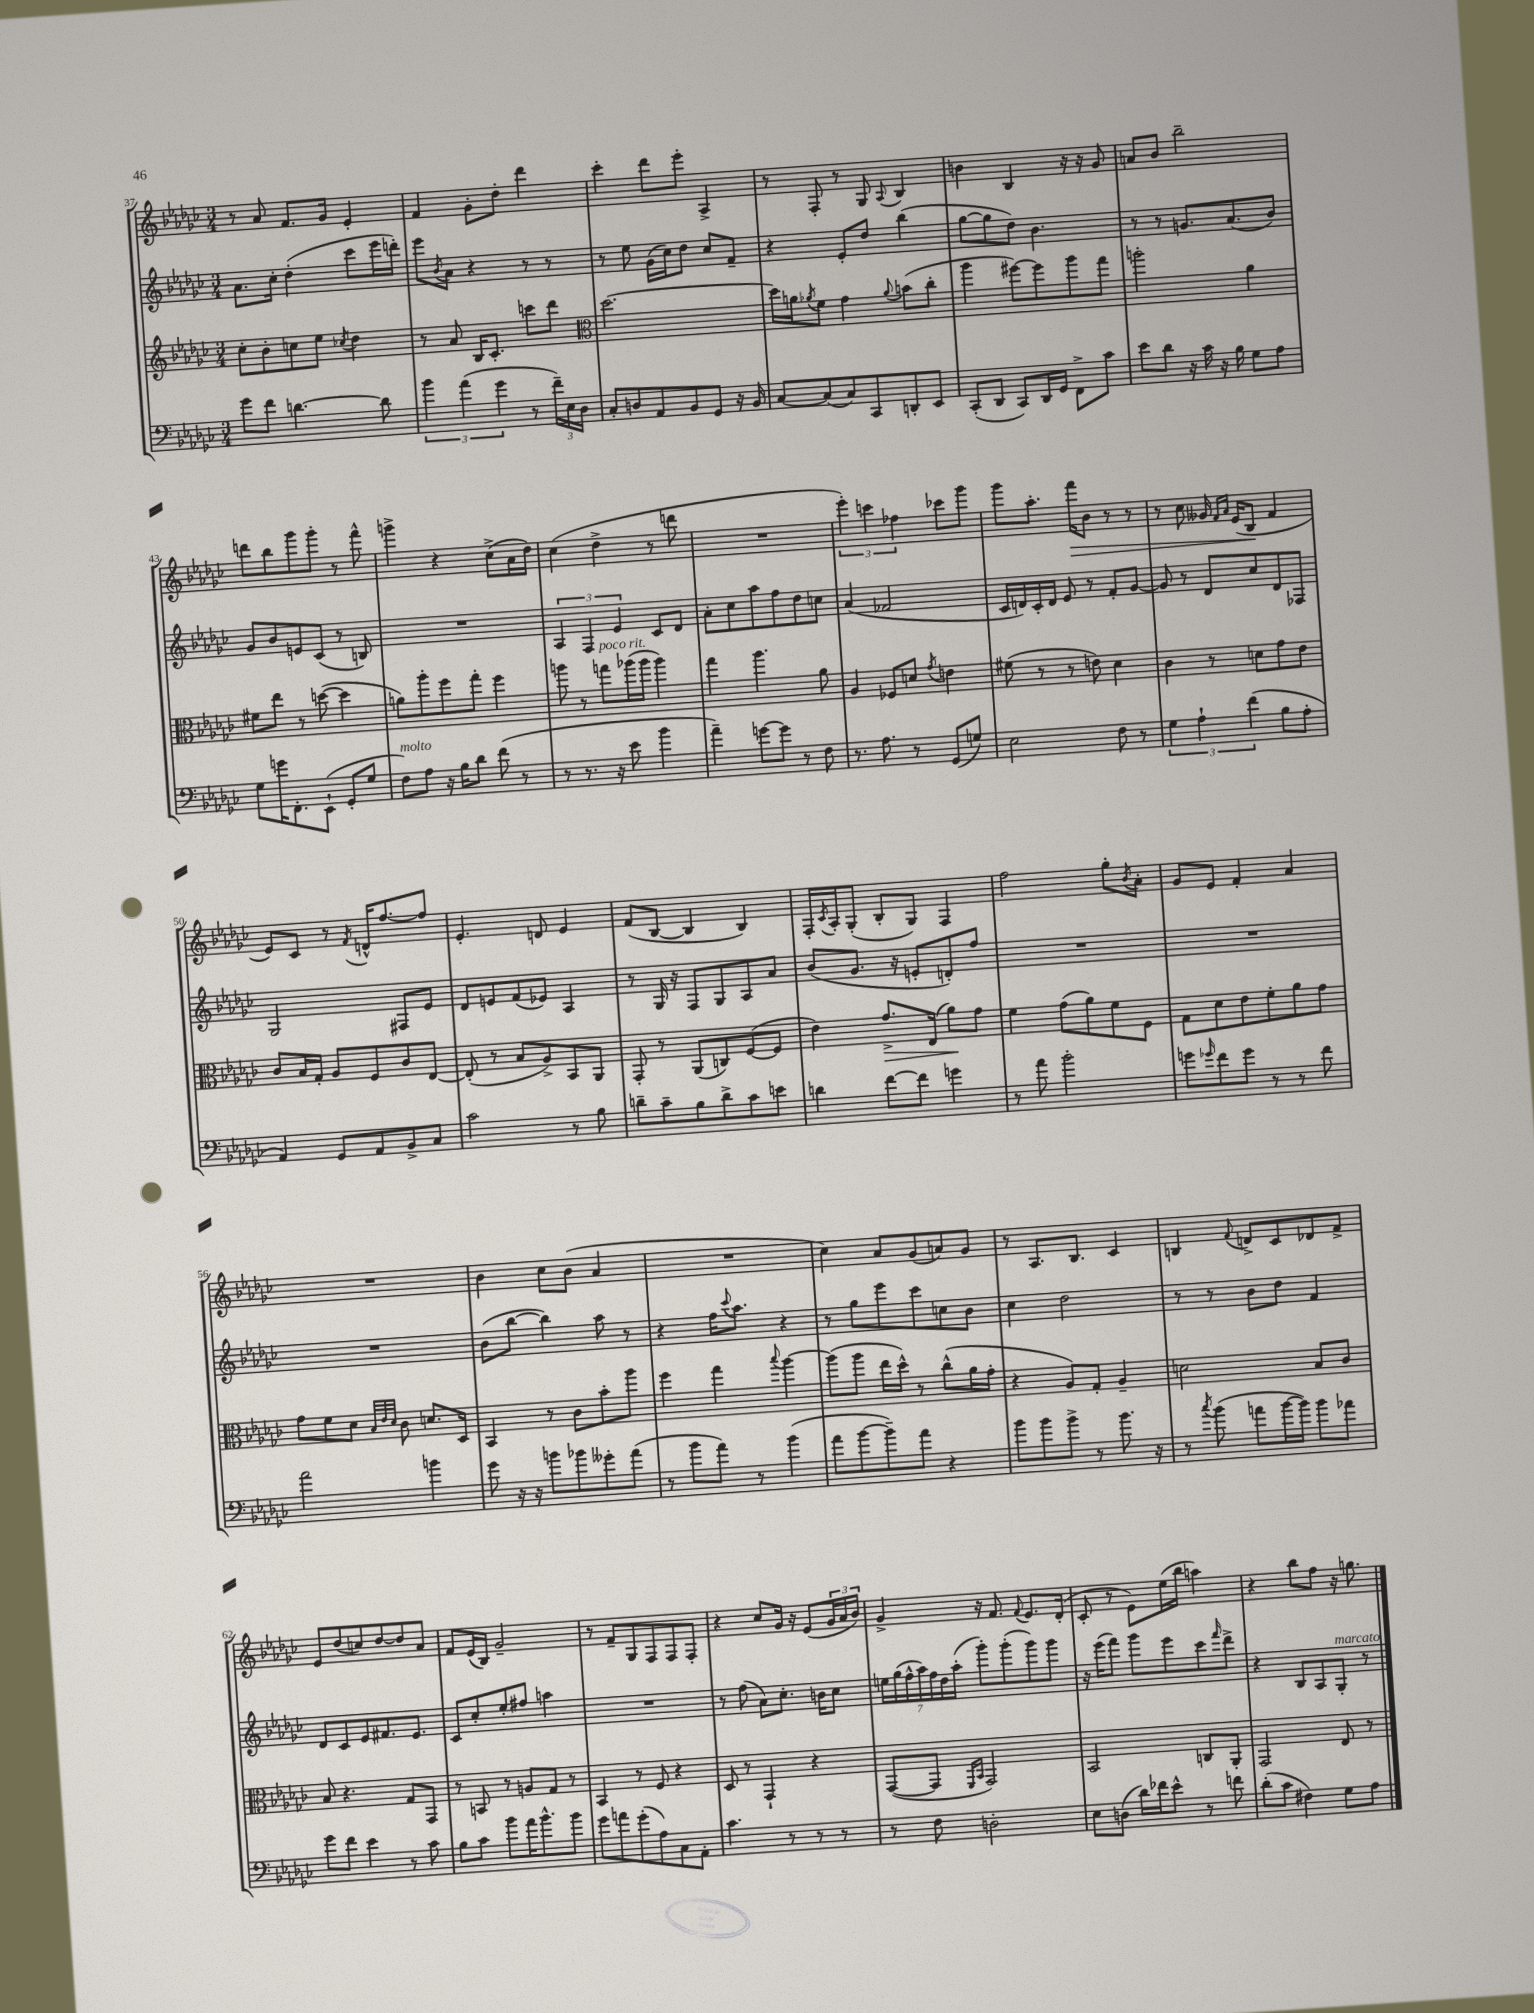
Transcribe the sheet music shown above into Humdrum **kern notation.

**kern	**kern	**kern	**kern
*staff4	*staff3	*staff2	*staff1
*clefF4	*clefG2	*clefG2	*clefG2
*k[b-e-a-d-g-c-]	*k[b-e-a-d-g-c-]	*k[b-e-a-d-g-c-]	*k[b-e-a-d-g-c-]
*M3/4	*M3/4	*M3/4	*M3/4
8g-	8cc-'	8.a-	8r
8f	8b-'	.	8a-
.	.	16cc-'	.
[4.d	8cc	(4dd-'	8.f
.	8ee-	.	.
.	.	.	16g-
.	8qcc-	.	.
.	4dd-	8ccc-	4e-'
8d]	.	16eee-	.
.	.	16ddd')	.
=	=	=	=
6b-	8r	8eee-	4f
.	.	8qb-	.
.	8a-	8a-	.
(6a-	.	.	.
.	16B-	4r	8g-'
.	8.c-'	.	.
6g-	.	.	.
.	.	.	8dd-'
8r	8ccc	8r	4ddd-
24f~)	8ddd-	8r	.
24E-	.	.	.
24D-	.	.	.
=	=	=	=
*	*clefC3	*	*
8C-'	[2.dd-	8r	4ccc-'
8D	.	8ee-	.
8AA-	.	(16g-	8ddd-
.	.	16cc-)	.
8BB-	.	8dd-	8eee-'
8GG-	.	8cc-	4A-^
16r	.	8f~	.
16BB-	.	.	.
=	=	=	=
[8C-	16dd-]	4r	8r
.	16a	.	.
.	8qa-	.	.
(8C-]	8f	.	8F'
8C-)	4g-	8e-'	8r
8CC-	.	8dd-	8G-
.	8qqa-	.	8qqA-
8DD'	(8b	(4bb-	4B-
8EE-	8cc-'	.	.
=	=	=	=
(8CC-'	4aa-	[8gg-	4b
8DD-	.	8gg-]	.
8CC-)	[8ff#)	8dd-)	4B-
16DD-	8ff#]	4.b-	.
16GG-	.	.	.
8FF^	8aa-	.	16r
.	.	.	16r
8c-	8gg-	.	8g-
=	=	=	=
8e-	2aa'	8r	8a
8d-	.	8r	8b-
16r	.	8.g	2bb-~
16c-	.	.	.
16r	.	.	.
16B-	.	(8.a-	.
8G-	4a-	.	.
8A-	.	8b-)	.
=	=	=	=
8G-	8f#	8g-	8ddd
16g	8ee-	8b-	8bb-
8.FF'	.	.	.
.	8r	8e	8ggg-
(8EE-`	([8dd	(8c-	8ggg-'
8GG-'	4dd]	8r	8r
8G-	.	8B)	8fff^^
=	=	=	=
8F)	8a)	2.r	4ggg^
8A-	8aa-'	.	.
16r	8ff	.	4r
16B-	.	.	.
8d-	8gg-'	.	.
(8f	4ff	.	(8cc-^
8r	.	.	16a-
.	.	.	16dd-)
=	=	=	=
8r	8aa	6A-	(4cc-
8.r	8r	.	.
.	.	6F	.
.	8gg	.	4dd-^
16r	.	.	.
.	.	6e-	.
8e-	(16aa-	.	.
.	16aa-	.	.
4b-	4aa-)	8c-	8r
.	.	8d-	8ddd
=	=	=	=
4a-~)	4gg-	8a-'	2.r
.	.	8cc-	.
[8g	4.aa-	8aa-	.
8g]	.	8ff	.
8r	.	8dd-	.
8F	8a-	8cc	.
=	=	=	=
8.r	4A-	(4a-	6eee-')
.	.	.	6ccc
8.A-	.	.	.
.	8F-	2f-	.
.	.	.	6ff-
8r	8d	.	.
.	8qg-	.	.
(8GG-	4e	.	8ccc-
8G)	.	.	8ggg-
=	=	=	=
2E-	(8f#	16c-	8ggg-
.	.	16d)	.
.	8r	16c-'	8.aa-'
.	.	16d	.
.	8r	8e-	.
.	.	.	16fff
.	8e)	8r	8b-
8F	4d-	8f'	8r
8r	.	[8g-	8r
=	=	=	=
6G-	4c-	8g-]	8r
.	.	8r	8cc-
6A-`	.	.	.
.	8r	8d-	16g--
.	.	.	16qqf
.	.	.	16qqa-
.	.	.	(16e-
(6f	.	.	.
.	8d	8cc-	8B-
8B-	8g-	8d-	4f
8A-'	8e-	8F-	.
=	=	=	=
4AA-)	8c-	2G-	8e-)
.	16B-	.	8c-
.	16G-'	.	.
8GG-	8A-	.	8r
.	.	.	8qf
8AA-	8F	.	16d^^
.	.	.	[8.ff
8BB-^	8c-	8F#	.
8C-	[8E-	8e-	8ff]
=	=	=	=
2c-	(8E-']	8d-	4.e-'
.	8r	8e	.
.	8B-	(8f	.
.	8A-^)	8e-)	8d
8r	8BB-	4A-	4e-
8B-	8AA-	.	.
=	=	=	=
8d~	8GG-'	8r	(8f
8c-~	8r	16G-	[8B-
.	.	16r	.
8B-	(8AA-	8F	4B-]
8d^	8C)	8G-	.
8c-	([8F	8A-	4B-)
8e	8F]	8a-	.
=	=	=	=
4d	4e-)	(8b-	16F'
.	.	.	8qc-
.	.	.	16A-'
.	.	8.g-	(8G-'
[8f	8.g-^	.	8B-'
.	.	16r	.
8f]	.	8e'	8G-)
.	(16E-	.	.
4g	8a-)	8d')	4F
.	8g-	8ff	.
=	=	=	=
8r	4f	2.r	2ff
8a-	.	.	.
2b-'	(8g-	.	.
.	8a-)	.	.
.	8f	.	8gg-'
.	.	.	8qb-
.	8F	.	8a-'
=	=	=	=
8g	8G-	2.r	8g-
16qqg-	.	.	.
8f	8d-	.	8e-
8g-	8e-	.	4f'
8r	8f'	.	.
8r	8a-	.	4a-
8f	8g-	.	.
=	=	=	=
2a-	8g-	2.r	2.r
.	8f	.	.
.	8d-	.	.
.	32qqB-	.	.
.	32qqe-	.	.
.	32qqd-	.	.
.	8c-	.	.
4b	8.d	.	.
.	16D-	.	.
=	=	=	=
8g-	4BB-	(8b-	4b-
16r	.	[8bb-	.
16r	.	.	.
8b	8r	4bb-])	8cc-
8b-	8c-	.	(8b-
8g--'	8b-'	8aa-	4a-
(8a-	8aa-	8r	.
=	=	=	=
8r	4ff	4r	2.r
8b-	.	.	.
8a-)	4gg-	16ff	.
.	.	8qqccc-	.
.	.	8.aa-	.
8r	.	.	.
.	8qqbb-	.	.
(4b-	[4aa-	4r	.
=	=	=	=
8a-	(8aa-]	8r	4cc-)
[8b-	8aa-	8gg-	.
8b-~])	16ee-	8eee-	8a-
.	16dd-^^)	.	.
8a-	8r	8ccc-	(8g-
4r	(8cc-^^	8cc	8a)
.	16a-	8b-	8g-
.	16g-'	.	.
=	=	=	=
8b-	4r	4cc-	8r
8b-	.	.	8.A-
8b-^	8A-)	2dd-	.
.	.	.	8.B-
8r	8G-'	.	.
8.b-	4A-~	.	4c-
16r	.	.	.
=	=	=	=
8r	2d	8r	4B
8qcc-	.	.	.
(8b-	.	8r	.
.	.	.	8qqf
8a	.	8b-	8d^
[16b-	.	8dd-	8c-
16b-])	.	.	.
8b-	8B-	4f	8d-
8a-	8c-	.	8f^
=	=	=	=
8g-	8B-	8d-	8e-
8f	4.r	8c-	(8dd-
4e-	.	8e-	8cc)
.	.	8.f#	[8dd-
8r	8G-	.	8dd-]
.	.	8.e-	.
8c-	8GG-	.	8a-
=	=	=	=
8B-	8r	8c-	8f
8c-	8BB	8cc-'	(16e-
.	.	.	16B-)
8b-	8r	8ee-'	2g-~
16a-	8A	8ff#	.
8.b-^^	.	.	.
.	8G-	4aa	.
8b-	8r	.	.
=	=	=	=
8g-	4BB-	2.r	8r
8a	.	.	8f~
(8g-'	8r	.	8G-
8A-)	8F	.	8F
8C-	4r	.	8F
8AA-'	.	.	8F'
=	=	=	=
4.c-	8D-	8r	4r
.	8r	(8ff	.
.	4GG-`	8a-)	8cc-
8r	.	8.cc-'	16g-
.	.	.	16r
8r	4r	.	(8e-
.	.	16b	.
8r	.	8cc-	24g-
.	.	.	24a-
.	.	.	24b-)
=	=	=	=
8r	([8GG-	28ee	4g-^
.	.	(28gg-	.
.	.	28ff^^	.
.	.	28aa-)	.
8F	8GG-]	.	.
.	.	28ff	.
.	.	28dd-	.
.	.	(28aa-'	.
.	16qqFF	.	.
.	16qqBB-	.	.
2D'	2GG-)	8ggg-')	16r
.	.	.	8.f
.	.	(8ggg-'	.
.	.	.	8qqf
.	.	8ggg-)	8.e-
.	.	8ggg-	.
.	.	.	(16d-'
=	=	=	=
8E-	2BB-	16r	8c-'
.	.	(16eee-	.
(8D	.	8fff)	8r
16d-)	.	8ggg-	8e-)
16f-	.	.	.
8e-^^	.	8eee-	(16ee-
.	.	.	16bb-
8r	8C	8ccc-	4aa)
.	.	16qqfff	.
8f	8AA-'	8ddd-^	.
=	=	=	=
(8d-'	2GG-	4r	4r
8c-	.	.	.
4F#)	.	8B-	8bb-
.	.	8A-	8ff
8G-	8E-	8G-'	16r
.	.	.	8.gg
8A-	8r	8r	.
==	==	==	==
*-	*-	*-	*-
